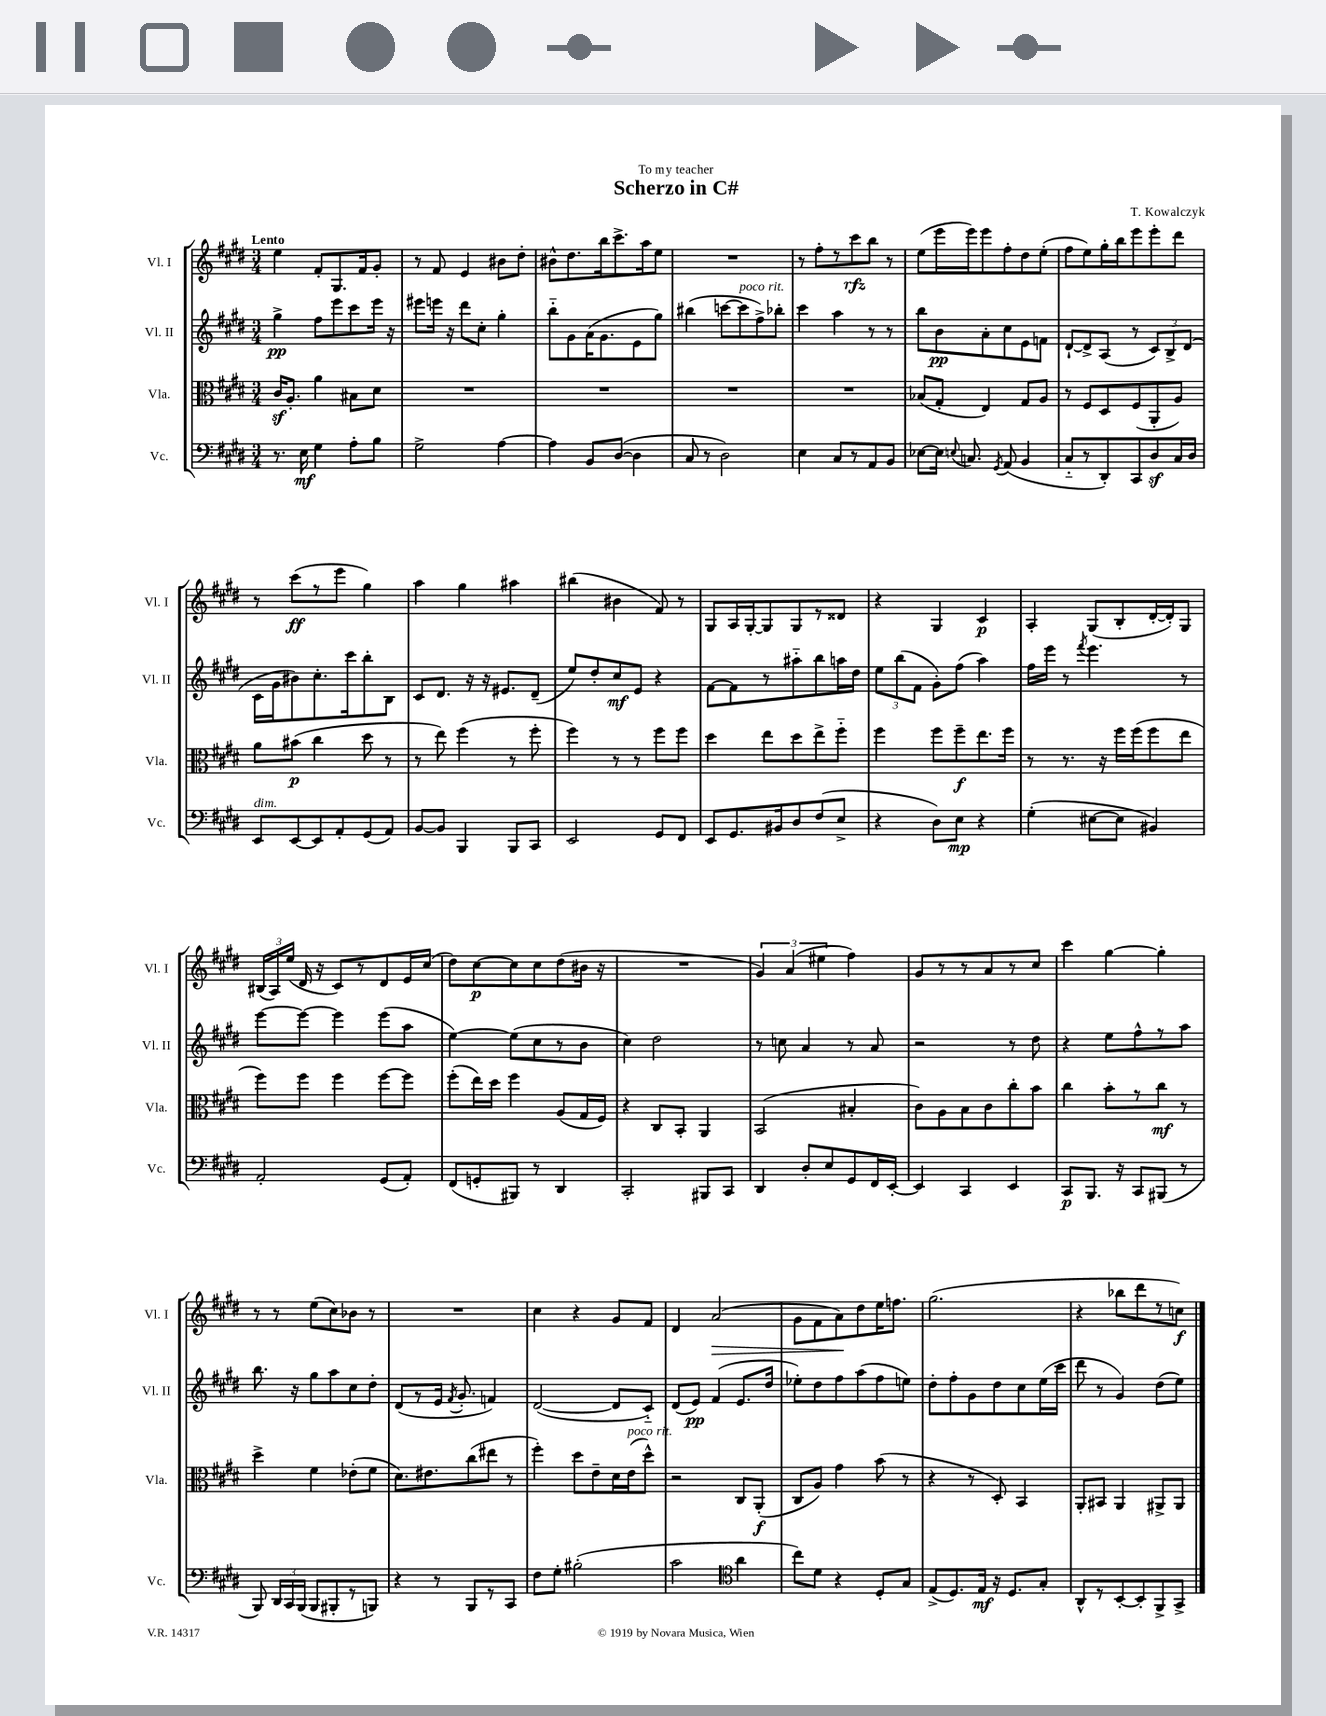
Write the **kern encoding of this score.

**kern	**kern	**kern	**kern
*staff4	*staff3	*staff2	*staff1
*clefF4	*clefC3	*clefG2	*clefG2
*k[f#c#g#d#]	*k[f#c#g#d#]	*k[f#c#g#d#]	*k[f#c#g#d#]
*M3/4	*M3/4	*M3/4	*M3/4
8.r	16c#/LK	4gg#^\	4ee\
.	8.A'/J	.	.
16E\	.	.	.
4G#\	4a\	8ff#\L	8f#'/L
.	.	8eee\	8.G#/
8A'\L	8B#\L	8ccc#\	.
.	.	.	16f#/k
8B\J	8d#\J	16eee\Jk	8g#'/J
.	.	16r	.
=	=	=	=
2G#^\	2.r	8eee#\L	8r
.	.	16eee\Jk	8f#/
.	.	16r	.
.	.	8ddd#\L	4e/
.	.	8cc#'\J	.
[4A\	.	4gg#'\	8b#\L
.	.	.	8dd#'\J
=	=	=	=
4A\]	2.r	8bb'~\L	8b#^^\L
.	.	8g#\	8.dd#\
8BB/L	.	(16a\K	.
.	.	8.g#\	16bb\k
([8D#/J	.	.	8.ccc#^\
4D#\]	.	8e\	.
.	.	.	16aa\k
.	.	8gg#\J)	8ee\J
=	=	=	=
8C#/	2.r	(4bb#\	2.r
8r	.	.	.
2D#\)	.	[8ccc\L	.
.	.	8ccc\]	.
.	.	8ff#^\)	.
.	.	8bb-'\J	.
=	=	=	=
4E\	2.r	4ccc#\	8r
.	.	.	8ff#'\L
8C#/L	.	4aa\	8r
8r	.	.	8ccc#\
8AA/	.	8r	8bb\J
8BB/J	.	8r	8r
=	=	=	=
[8E-\L	(8B-/L	8bb\L	(8ee\L
16E-\]Jk	8G#'/J	8b\	16eee\L
8qqE/	.	.	.
8.C/	.	.	16eee\J)
.	4E/)	8a'\	8eee\
8qGG#/	.	.	.
(8AA/	.	8cc#\	8ff#'\
4BB/	8G#/L	8e\	8dd#\
.	8A/J	8f\J	(8ee'\J
=	=	=	=
8C#'~/L	8r	[8d#`/L	8ff#\L
8r	8F#/L	8d#^/]	8ee\)
8DD#'/)	8D#/	(8A/J	16gg#'\L
.	.	.	16bb\J
8CC#/	(8F#/	8r	8eee\
8D#/	8AA'/	12c#/L)	8eee'\
.	.	12B^/	.
16C#/L	8A/J)	.	8ddd#\J
.	.	(12d#/J	.
16D#/JJ	.	.	.
=	=	=	=
8EE/L	8a\L	16c#\LL	8r
.	.	16g#\J	.
[8EE/	(8b#\J	8b#\)	(8ccc#\L
8EE/]	4cc#\	8.cc#'\	8r
8AA'/	.	.	8eee\J
.	.	16ccc#\k	.
(8GG#/	8dd#\	8bb'\	4gg#\)
8AA/J)	8r	8B\J	.
=	=	=	=
[8BB/L	8r	8c#/L	4aa\
8BB/]J	8ee\)	8.d#/J	.
4BBB/	(4ff#\	.	4gg#\
.	.	16r	.
.	.	16r	.
.	.	8.e#/L	.
8BBB/L	8r	.	4aa#\
8CC#/J	8ff#'\	(8d#~/J	.
=	=	=	=
2EE/	4ff#\)	8ee/L)	(4bb#\
.	.	8dd#'/	.
.	8r	8cc#/	4b#\
.	8r	8e/J	.
8GG#/L	8ff#\L	4r	8f#/)
8FF#/J	8ff#\J	.	8r
=	=	=	=
8EE/L	4dd#\	[8f#\L	8G#/L
8.GG#/	.	8f#\]	16A/L
.	.	.	[16G#'/J
.	8ee\L	8r	8G#/]
16BB#/k	.	.	.
8D#/	8dd#\	8aa#'~\	8G#/
(8F#/	8ee^\	8bb\	8r
8E^/J	8ff#'~\J	16aa\L	8d##/J
.	.	16dd#\JJ	.
=	=	=	=
4r	4ff#\	12ee\L	4r
.	.	(12bb\	.
.	.	12f#\J	.
8D#\L)	8ff#\L	8g#'\L)	4G#/
8E\J	8ff#~\	(8ff#\J	.
4r	8.ee\	4aa\)	4c#/
.	16ff#\Jk	.	.
=	=	=	=
(4G#'\	8r	16ff#\LL	4A'/
.	.	16eee\JJ	.
.	8.r	8r	.
.	.	8qfff#/	.
[8E#\L	.	4.eee\	(8G#/L
.	16r	.	.
8E#\]J	16ff#\LL	.	8B'/
.	(16ff#\J	.	.
4BB#/)	8ff#\	.	[16d#'/L
.	.	.	16d#'/]J)
.	8ee\J	8r	8G#/J
=	=	=	=
2AA'/	8ff#\L)	[8eee\L	(24B#/LL
.	.	.	24A/)
.	.	.	(24ee/JJ
.	8ff#\J	8eee\_J	16d#/
.	.	.	16r
.	4ff#\	4eee\]	8c#/L)
.	.	.	8r
(8GG#/L	[8ff#\L	(8eee\L	8d#/
8AA'/J)	8ff#\]J	8aa\J	16e/L
.	.	.	(16cc#/JJ
=	=	=	=
(8FF#/L	(8ff#'\L	[4ee\)	8dd#\L)
8GG'/	16ee\L)	.	[8cc#\
.	16dd#\JJ	.	.
8BBB#/J)	4ff#\	(8ee\]L	8cc#\]
8r	.	8cc#\	8cc#\
4DD#/	(8A/L	8r	(8dd#\
.	16G#/L	8b\J	16b#\Jk
.	16F#/JJ)	.	16r
=	=	=	=
2CC#'/	4r	4cc#\)	2.r
.	8C#/L	2dd#\	.
.	8BB'/J	.	.
8BBB#/L	4AA/	.	.
8CC#/J	.	.	.
=	=	=	=
4DD#/	(2BB/	8r	6g#/)
.	.	8cc\	.
.	.	.	(6a/
8D#'/L	.	4a/	.
.	.	.	6ee#\
8E/	.	.	.
8GG#/	4B#'/	8r	4ff#\)
16FF#/L	.	8a/	.
[16EE'/JJ	.	.	.
=	=	=	=
4EE/]	8c#\L)	2r	8g#/L
.	8A\	.	8r
4CC#/	8B\	.	8r
.	8c#\	.	8a/
4EE/	8cc#'\	8r	8r
.	8b\J	8dd#\	8cc#/J
=	=	=	=
8CC#/L	4cc#\	4r	4ccc#\
8.BBB/J	.	.	.
.	8b'\L	8ee\L	[4gg#\
16r	.	.	.
8CC#/L	8r	8ff#^^\	.
(8BBB#/J	8cc#\J	8r	4gg#'\]
8r	8r	8aa\J	.
=	=	=	=
8BBB/)	4dd#^\	8.bb\	8r
24DD#/LL	.	.	8r
24CC#/	.	.	.
.	.	16r	.
(24BBB/JJ	.	.	.
8BBB/L	4f#\	8gg#\L	(8ee\L
8BBB#'/	.	8aa\	8cc#\)
8r	(8e-'\L	8cc#\	8b-\J
8BBB/J)	8f#\J	8dd#'\J	8r
=	=	=	=
4r	8.d#\L)	(8d#/L	2.r
.	.	8r	.
.	8.e#\	.	.
8r	.	16e/Jk	.
.	.	8qf#/	.
.	.	8.g#'/	.
8BBB/L	(8cc#\	.	.
8r	8ee#\J	4f/)	.
8CC#/J	8r	.	.
=	=	=	=
8F#\L	4ff#'\)	([2d#/	4cc#\
8G#'\J	.	.	.
(2B#'\	8dd#\L	.	4r
.	8e~\	.	.
.	16d#\L	8d#/]L	8g#/L
.	(16e\J	.	.
.	8dd#^^\J)	8c#'~/J)	8f#/J
=	=	=	=
2c#\	2r	(8d#/L	4d#/
.	.	8e/J)	.
.	.	(4f#/	(2a/
*clefC4	*	*	*
4a\	8C#/L	8.e/L	.
.	(8AA'/J	.	.
.	.	16dd#/Jk	.
=	=	=	=
8cc#\L)	8C#/L	8ee-'\L)	8g#\L
8d#\J	8A/J)	8dd#\	8f#\
4r	4g#\	8ff#\	8a\)
.	.	(8aa\	8dd#\
8D#'/L	(8b\	8ff#\	16ee\K
.	.	.	8.ff\J
8G#/J	8r	8ee\J)	.
=	=	=	=
(8E^/L	4r	8dd#'\L	(2.gg#\
8.D#/)	.	8ff#'\	.
.	8r	8g#\	.
16E/Jk	.	.	.
16r	8D#'/)	8dd#\	.
8.D#/L	.	.	.
.	4BB/	8cc#\	.
8G#'/J	.	(16ee\L	.
.	.	16ccc#\JJ	.
=	=	=	=
8AA^^/L	8AA'/L	8ddd#\	4r
8r	8BB#/J	8r	.
[8BB'/	4AA/	4g#/)	8bb-\L
8BB'/]	.	.	8ddd#\
8FF#^/	8AA#^/L	(8dd#\L	8r
8GG#^/J	8AA#/J	8ee\J)	8cc\J)
==	==	==	==
*-	*-	*-	*-
